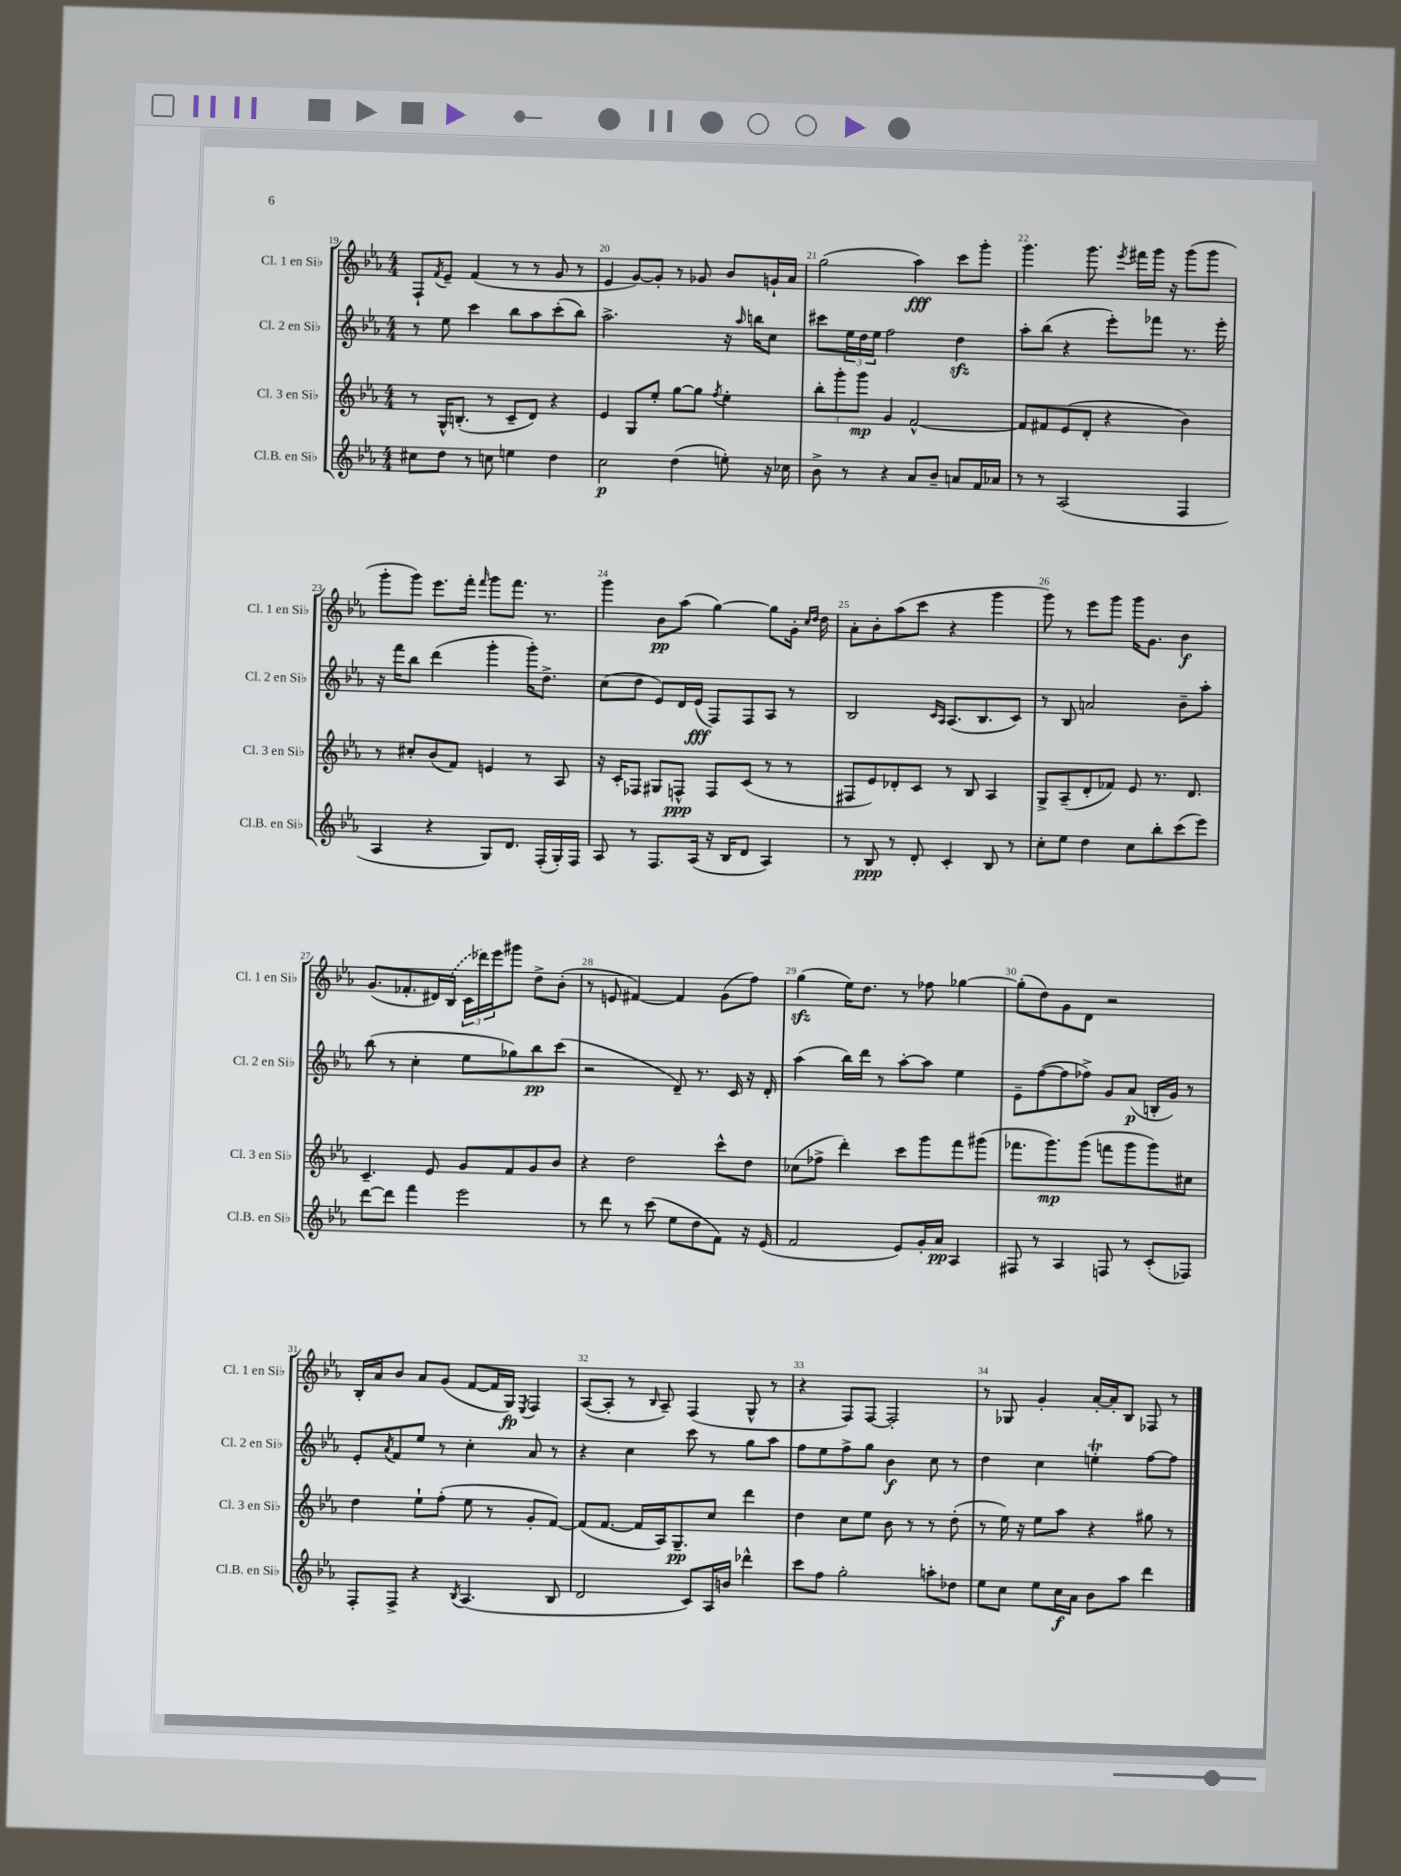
<<
\new StaffGroup <<
\new Staff = "s0" \with { instrumentName = "Cl. 1 en Sib" shortInstrumentName = "Cl. 1 en Sib" } {
    \clef treble \key ees \major \numericTimeSignature \time 4/4
    f8-! \acciaccatura { f'8 } ees'8-- f'4( r8 r8 g'8 r8 |
    ees'4 g'8~) g'8-. r8 ges'8 bes'8 g'16-! aes'16 |
    g''2( aes''4\fff) c'''8 g'''8-. |
    g'''4. g'''8. \acciaccatura { ees'''8 } fis'''16 g'''16 r16 g'''8( g'''8 |
    g'''8-. g'''8) ees'''8. f'''16-. \grace { f'''16 } g'''8 f'''8. r8. |
    g'''4 bes'8\pp aes''8( g''4~) g''8 g'16-. \grace { c''16 d''16 } d''16 |
    aes'8-. bes'8-. aes''8( c'''8 r4 g'''4 |
    g'''8) r8 ees'''8 g'''8 g'''16 g'8. bes'4\f |
    g'8.( fes'8.-. dis'16) \once \slurDashed bes16( \tuplet 3/2 { c'16 des'''16) ees'''16 } gis'''8 d''8-> bes'8-.( |
    r8 e'8 fis'4~) fis'4 g'8( f''8) |
    g''4\sfz( ees''16) d''8. r8 fes''8 ges''4~ |
    ges''8-.( d''8) g'8 d'8 r2 |
    bes16-. aes'16 bes'8 aes'8 g'8( f'8~ f'16 g16\fp) \acciaccatura { ees8 } f4 |
    aes8~( aes8-. r8 \grace { bes16 } aes8--) f4( g8-^ r8 |
    r4 f8) f8~ f2-. |
    r8 ges8 g'4-. aes'16~-. aes'16-. bes8 fes8 r8 \bar "|." |
}
\new Staff = "s1" \with { instrumentName = "Cl. 2 en Sib" shortInstrumentName = "Cl. 2 en Sib" } {
    \clef treble \key ees \major \numericTimeSignature \time 4/4
    r8 ees''8 c'''4 bes''8 aes''8 c'''8-.( bes''8) |
    aes''2.-> r16 \grace { aes''16 } b''16 c''8 |
    cis'''8 \tuplet 3/2 { ees''16 d''16 ees''16 } f''2 d''4\sfz |
    aes''8-. bes''8( r4 ees'''8-.) fes'''8 r8. ees'''16-. |
    r16 f'''16 bes''8 d'''4( g'''4-. g'''16-.) d''8.-> |
    c''8( d''8 ees'8) d'16 ees'16\fff( f8) f8 aes8 r8 |
    bes2 \grace { c'16 aes16 } aes8.( bes8. c'8) |
    r8 bes8 a'2 bes'8-- aes''8-. |
    bes''8( r8 c''4-. ees''8 ges''8) bes''8\pp c'''8( |
    r2 d'8--) r8. c'16 r16 d'16-. |
    aes''4( bes''16) d'''16 r8 aes''8~-. aes''8 ees''4 |
    ees'8-- f''8~( f''8 fes''8->) g'8 aes'8\p( b16-. g'16) r8 |
    ees'8-. \acciaccatura { aes'8 } f'8 ees''8 r8 c''4-. aes'8 r8 |
    r4 c''4 c'''8 r8 g''8 aes''8 |
    f''8 ees''8 f''8-> g''8 bes'4\f c''8 r8 |
    d''4 c''4 e''4-.\trill f''8~ f''8 \bar "|." |
}
\new Staff = "s2" \with { instrumentName = "Cl. 3 en Sib" shortInstrumentName = "Cl. 3 en Sib" } {
    \clef treble \key ees \major \numericTimeSignature \time 4/4
    r8 g16-^ b8.-.( r8 c'8-- d'8) r4 |
    ees'4 g8 ees''8-. g''8~ g''8 \acciaccatura { f''8 } ees''4-. |
    \tuplet 3/2 { bes''8-. g'''8-. g'''8\mp } g'4 f'2~-^ |
    f'8 fis'8 ees'8( d'8-. r4 bes'4) |
    r8 cis''8-. bes'8( f'8) e'4 r8 aes8 |
    r16 c'16-. fes8 gis8 f8-^\ppp f8 c'8( r8 r8 |
    fis8 ees'8) des'8-. c'8 r8 bes8 aes4 |
    g8-> aes8--( d'8-. fes'8) ees'8 r8. d'8. |
    c'4.-- ees'8 g'8 f'8 g'8 bes'8 |
    r4 d''2 c'''8-^ d''8 |
    ces''8( fes''8-> d'''4-.) c'''8 g'''8 f'''8 gis'''8( |
    fes'''8. g'''8.\mp) g'''8( f'''8 g'''8 g'''8) cis''8 |
    d''4 ees''8-! f''8-.( ees''8 r8 g'8-. f'8~) |
    f'8( f'8.~ f'16 aes16) g8.--\pp c''8 d'''4 |
    d''4 c''8 ees''8 bes'8 r8 r8 d''8-.( |
    r8 ees''16) r16 ees''8 aes''8 r4 gis''8 r8 \bar "|." |
}
\new Staff = "s3" \with { instrumentName = "Cl.B. en Sib" shortInstrumentName = "Cl.B. en Sib" } {
    \clef treble \key ees \major \numericTimeSignature \time 4/4
    cis''8 d''8 r8 c''8 e''4 d''4 |
    c''2\p d''4( e''8-.) r16 ces''16 |
    bes'8-> r8 r4 aes'8 bes'8-- a'8 f'16 aes'16 |
    r8 r8 aes2( f4 |
    aes4 r4 g8) d'8. f16-.( g16-.) f16 |
    aes8 r8 f8. aes16( r16 bes16 d'8 aes4) |
    r8 bes8\ppp r8 d'8-. c'4-. bes8 r8 |
    c''8-. ees''8 d''4 c''8 bes''8-. c'''8( ees'''8) |
    d'''8~ d'''8 f'''4 ees'''2 |
    r8 d'''8 r8 c'''8( ees''8 d''8 f'8) r16 ees'16( |
    f'2 ees'8) g'16-. aes'16\pp aes4 |
    fis8 r8 aes4 f8 r8 c'8-.( fes8) |
    f8-. f8-> r4 \acciaccatura { bes8 } aes4.( bes8 |
    d'2 c'8) aes16 b'16 des'''4-^ |
    c'''8 f''8 g''2-. a''8-. des''8 |
    ees''8 c''8 ees''8 c''16\f aes'16 bes'8 aes''8 d'''4 \bar "|." |
}
>>
>>
\layout { \context { \Score currentBarNumber = #19 \override BarNumber.break-visibility = ##(#f #t #t) barNumberVisibility = #all-bar-numbers-visible } }
